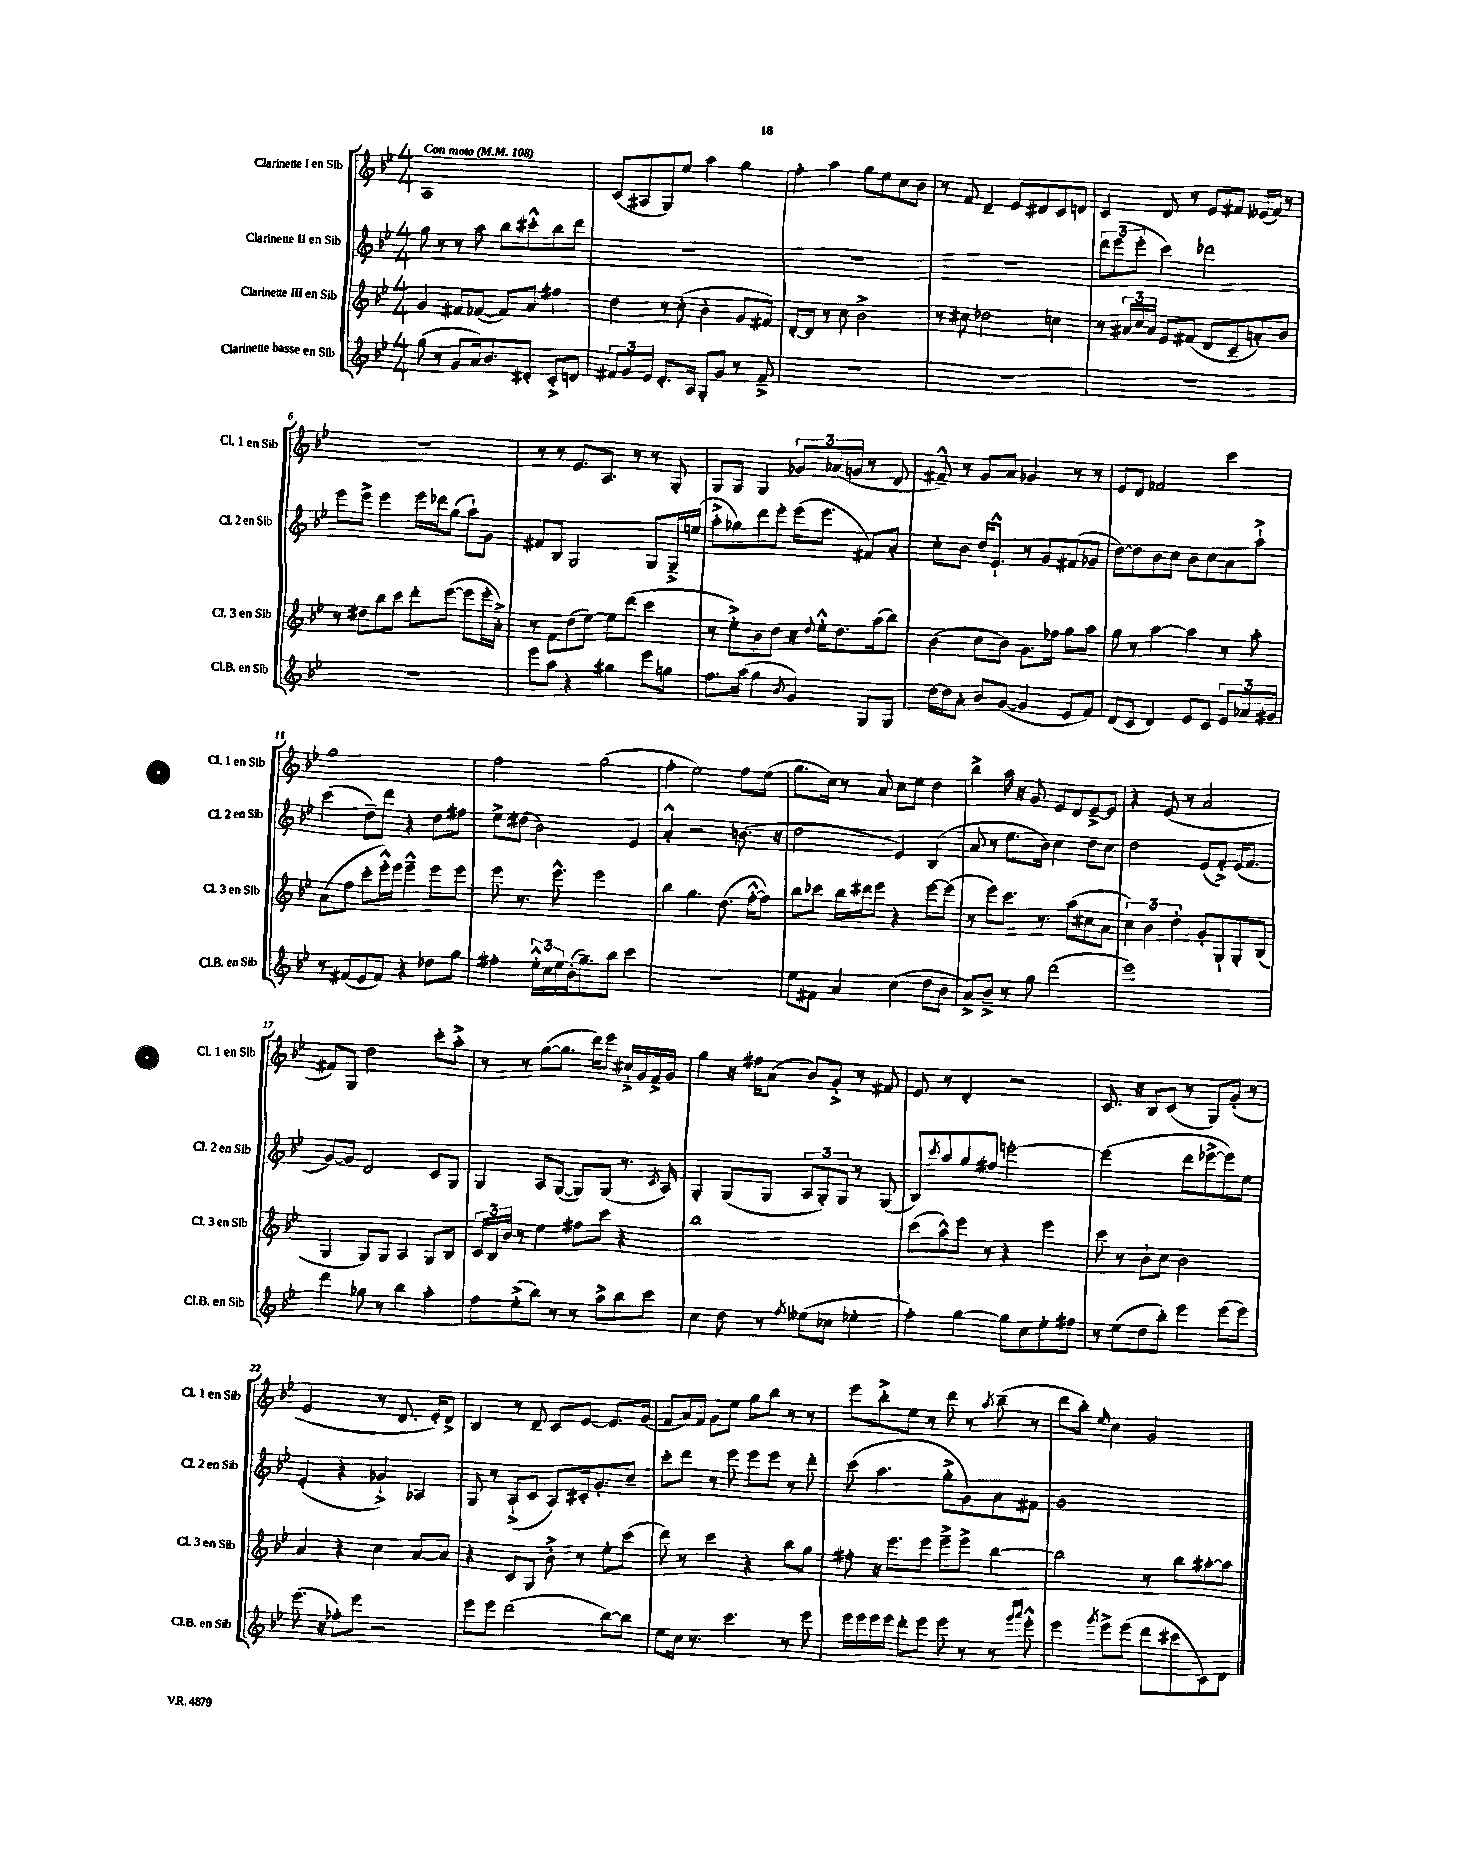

**kern	**kern	**kern	**kern
*part4	*part3	*part2	*part1
*staff4	*staff3	*staff2	*staff1
*I"Clarinette basse en Sib	*I"Clarinette III en Sib	*I"Clarinette II en Sib	*I"Clarinette I en Sib
*I'Cl.B. en Sib	*I'Cl. 3 en Sib	*I'Cl. 2 en Sib	*I'Cl. 1 en Sib
*clefG2	*clefG2	*clefG2	*clefG2
*k[b-e-]	*k[b-e-]	*k[b-e-]	*k[b-e-]
*M4/4	*M4/4	*M4/4	*M4/4
*MM108	*MM108	*MM108	*MM108
=1	=1	=1	=1
!	!	!	!LO:TX:a:B:t=Con moto
(8gg\	4g/	8gg\	1A
8r	.	8r	.
8g/L	8f#X/L	8r	.
16a/k)	([8f-X/J	8aa\	.
8.b-/	.	.	.
.	8f-/L])	8bb-\L	.
8d#X'/J	8a/J	8ccc#X'^^\	.
8c'^/L	4ff#X\	8bb-\	.
8dn/J	.	8ddd\J	.
=2	=2	=2	=2
12f#X/L	4dd\	1r	(8c/L
12g/	.	.	.
.	.	.	8A#X/
12e-/J	.	.	.
8.d'/L	8r	.	8G/)
.	(8cc'\	.	8ee-/J
16A/Jk	.	.	.
8G'/L	4b-'\	.	4aa\
8g/J	.	.	.
8r	8g/L	.	4gg\
8f#~^/	8f#X/J)	.	.
=3	=3	=3	=3
1r	[8d'/L	1r	4ff'\
.	8d/J]	.	.
.	8r	.	4aa\
.	8cc\	.	.
.	2b-^\	.	8gg\L
.	.	.	8ee-\
.	.	.	8cc\
.	.	.	8b-\J
=4	=4	=4	=4
1r	8r	1r	8r
.	8cc#X\	.	8f/
.	2dd-X\	.	4d~/
.	.	.	8e-/L
.	.	.	8d#X/
.	4ccn\	.	8c/
.	.	.	8dn/J
=5	=5	=5	=5
1r	8r	12ddd\L	4c/
.	.	(12eee-\	.
.	24a#X/LL	.	.
.	24cc/	12eee-'\J	.
.	24a#/JJ	.	.
.	8e-/L	4ccc\)	8d/
.	(8f#X/J	.	8r
.	8d/L	2ddd-X\	8e-/L
.	8c~/	.	8f#X/J
.	8an'/)	.	(16e--X/LL
.	.	.	16f#/JJ)
.	8b-/J	.	8r
!!LO:LB:g=z
=6	=6	=6	=6
1r	8r	8eee-\L	1r
.	8dd#X\L	8eee-^\J	.
.	8bb-\	4eee-\	.
.	8ccc\J	.	.
.	8ddd'\L	16eee-\LL	.
.	.	16ddd-X\J	.
.	([8eee-\J	(8gg\J	.
.	8eee-\L]	8aa`\L)	.
.	16eee-'\L	8g\J	.
.	16a'^\JJ)	.	.
=7	=7	=7	=7
8eee-\L	8r	8f#X/L	8r
8aa\J	8f\L	8B-/J	8r
4r	(8dd\	2G/	8.e-/L
.	[8ee-\J)	.	.
.	.	.	8.A/J
4gg#X\	8ee-\L]	.	.
.	(8ddd\J	.	8r
8eee-\L	4ccc\	8G/L	8r
8ggn\J	.	16G~^/L	8G'/
.	.	(16een/JJ	.
=8	=8	=8	=8
8.ff\L	8r	8aa'^\L	8G/L
.	8ee-'^\L)	8gg-X\)	8G/J
(16aa\Jk	.	.	.
4gg\	8b-\	8ddd\	4G/
.	8dd\J	8eee-'\J	.
8qb-/	.	.	.
4g/)	16r	(16eee-\KL	12g-X/L
.	8qqdd/	.	.
.	16ee-'^^\KL	8.eee-\J	.
.	.	.	(12a-X/
.	8.dd\	.	.
.	.	.	12gn/J
8G/L	.	8f#X/L)	8r
.	(16aa\k	.	.
8G/J	8bb-\J)	8a'/J	8d/
=9	=9	=9	=9
[16dd\LL	(4b-\	8cc'\L	8f#X~^^/)
16dd\J]	.	.	.
8a'\J	.	8b-\J	8r
8b-/L	8cc\L	16dd/KL	8g/L
.	.	8.e-`^^/J	.
([8g/J	8b-\J)	.	8a/J
4g/]	8.g\L	8r	4g-X/
.	.	8g/L	.
.	16ff-X\Jk	.	.
8e-/L	8gg\L	(8f#X/	8r
8f/J)	8aa\J	8g-X/J	8r
=10	=10	=10	=10
(8d/L	8gg\	[8dd\L)	8e-/L
8c/J	8r	8dd\]	8d/J
4d/)	[4aa\	8b-\	2f-X/
.	.	8cc\J	.
8e-/L	4aa\]	8b-\L	.
8c/J	.	8cc\	.
12e-/L	8r	8a\	4ccc\
12a-X/	.	.	.
.	8aa'\	8aa`^\J	.
12g#X/J	.	.	.
!!LO:LB:g=z
=11	=11	=11	=11
8r	(8a\L	(4ccc\	1gg
(8f#X/L	8ff\J	.	.
8e-/	8ccc'\L	8dd~\L)	.
8f#/J)	16eee-'^^\L)	8ddd\J	.
.	16eee-\JJ	.	.
4r	4eee-~^^\	4r	.
8dd-X\L	8eee-\L	8dd\L	.
8gg\J	8eee-\J	8ff#X\J	.
=12	=12	=12	=12
4ff#X'\	8eee-\	8ee-^\L	2ff\
.	8.r	(8dd#X\J	.
24ee-'^^\LL	.	2b-\)	.
24cc\	.	.	.
.	8.eee-^^\	.	.
24ee-\	.	.	.
(16b-'\J	.	.	.
8.gg~\)	.	.	.
.	2eee-\	.	(2gg\
8bb-\J	.	.	.
4ccc\	.	4e-/	.
=13	=13	=13	=13
1r	4bb-\	4a'^^/	4ff'\
.	4.gg\	2r	2ee-\)
.	(8.dd\	.	.
.	.	(8.bn\	8ff\L
.	[16ff'^^\KL	.	.
.	8ff\J])	.	(8ee-\J
.	.	16r	.
=14	=14	=14	=14
8ee-\L	8bb-\L	2dd\	8.gg\L
8f#X\J	8ccc-X\J	.	.
.	.	.	16cc\Jk)
4a/	16bb-\LL	.	8r
.	16ddd#X\J	.	.
.	8eee-\J	.	8a/
(4cc\	4r	4e-/)	8cc\L
.	.	.	8ee-\J
8dd\L	[8eee-\L	(4B-/	4dd\
8b-\J	(8eee-\J]	.	.
=15	=15	=15	=15
8a^/L)	8r	8a/	4bb-^\
8b-~^/J	8eee-\L)	8r	.
8r	8.ccc\J	8.ee-\L	16aa\
.	.	.	16r
8gg\	.	.	8g/
.	8.r	16b-\Jk)	.
(2ddd\	.	4cc\	8e-/L
.	(8aa\L	.	8d/
.	8cc#X\	8dd\L	[8e-~^/
.	8a\J	8cc\J	8e-/J]
=16	=16	=16	=16
1eee-)	6cc\)	2dd\	4r
.	6b-\	.	.
.	.	.	(8e-/
.	6dd'\	.	.
.	.	.	8r
.	8g'/L	(8e-/L	2a/
.	8G`/	8f'^/J)	.
.	8G'/	(16e-/KL	.
.	.	8.f/J	.
.	(8B-/J	.	.
!!LO:LB:g=z
=17	=17	=17	=17
4ddd\	4G/	[8g/L)	8f#X/L)
.	.	8g/J]	8G/J
8gg-X\	8G/L)	2d/	2dd\
8r	8G/J	.	.
4bb-\	4A/	.	.
4aa'\	8G/L	8c/L	8ccc'\L
.	8B-/J	8G/J	8aa'^\J
=18	=18	=18	=18
8ff\L	24c/LL	4G/	8r
.	24B-/	.	.
.	24b-/JJ	.	.
(8ee-'^\	8r	.	8r
8bb-\J)	4ee-\	8A/L	([8gg\L
8r	.	([8G/J	8.gg\J]
8r	8ff#X\L	8G/L])	.
.	.	.	16ddd\KL)
8aa^\L	8ccc\J	(8G/J	8eee-\J
8bb-\	4r	8.r	16cc#X`^/LL
.	.	.	16g/
8ccc\J	.	.	16f^/
.	.	8qc/	.
.	.	16A/)	16g/JJ
=19	=19	=19	=19
4cc\	1bb-	4G'/	4gg\
8dd\	.	(8G/L	16r
.	.	.	16ff#X\KL
8r	.	8G/J	(8a\J
8qff/	.	.	.
(8ee--X\L	.	12A/L	8b-/L)
.	.	12G'/)	.
8cc-X\J	.	.	8g'^/J
.	.	12G/J	.
4ee-X'\	.	8r	8r
.	.	(8G/	8f#X/
=20	=20	=20	=20
4ff'\)	(8ccc\L	8B-/L)	8e-/
.	.	8qccc/	.
.	8aa^^\)	8aa/	8r
[4gg\	8eee-\J	8gg/	4d'/
.	8r	8ff#X/J	.
8gg\L]	4r	[2eeen'\	2r
8cc\	.	.	.
8ee-'\	4eee-\	.	.
8ff#X\J	.	.	.
=21	=21	=21	=21
8r	8ccc\	(2eee\]	8.c/
(8ee-\L	8r	.	.
.	.	.	16r
8dd\	8b-`\L	.	8B-/L
8bb-'\J)	8cc\J	.	(8c/J
4eee-\	2b-\	8ddd\L	8r
.	.	[8eee-X^\	8G/L)
(8eee-\L	.	8eee-\])	(8g'/J
8eee-\J)	.	8ee-\J	8r
!!LO:LB:g=z
=22	=22	=22	=22
(8.eee-\	4a/	(4e-'/	2e-/
16r	.	.	.
8ff-X'\L)	4r	4r	.
8eee-\J	.	.	.
2r	4cc\	4g-X`^/)	8r
.	.	.	8.d/
.	[8a/L	4A-X/	.
.	.	.	16e-'/KL)
.	8a/J]	.	8d^/J
=23	=23	=23	=23
8eee-\L	4r	8G/	4B-/
8eee-\J	.	8r	.
(2ddd\	8c/L	(8A`^/L	8r
.	8G/J	8c/J	8d~/
.	8b-'^\	8A/L)	8c/L
.	8r	16c#X'/k	[8e-/J
.	.	8.g'/	.
[8bb-\L)	8ee-'\L	.	8.e-/L]
8bb-\J]	(8ccc\J	8cc~/J	.
.	.	.	(16g/Jk
=24	=24	=24	=24
8ee-\L	8ddd\)	8ccc'\L	8f/L
16cc\Jk	8r	8ddd\J	16a/L)
8.r	.	.	16f/JJ
.	4ccc\	8r	8g\L
4.ccc\	.	8eee-\	8ee-\J
.	4r	8eee-\L	8gg\L
.	.	8eee-\J	8bb-\J
8r	8bb-\L	8r	8r
8eee-\	8gg\J	8ddd'\	8r
=25	=25	=25	=25
16eee-\LL	8ff#X'\	(8ccc\	8eee-\L
16eee-\	.	.	.
16eee-\	16r	4.aa\	8bb-'^\
16eee-\JJ	8.eee-\L	.	.
8ddd'\L	.	.	8ee-\J
8eee-\J	8eee-\J	.	8r
8eee-\	8eee-~^\L	8gg'^\L	8ddd\
8r	8eee-^\J	8g\)	8r
.	.	.	8qaa/
8r	[4bb-\	8a\	(8bb-~\
16qqggg/LL	.	.	.
16qqaaa/JJ	.	.	.
8eee-'^^\	.	8f#X\J	8r
=26	=26	=26	=26
4eee-\	2bb-\]	1g	8ddd\L
.	.	.	8bb-'\J)
8qggg/	.	.	16qqee-/
8eee-^\L	.	.	4cc\
(8eee-\J	.	.	.
8ddd\L	8r	.	2g/
8ccc#X\	8bb-\L	.	.
8c\)	[8aa#X'\	.	.
8d\J	8aa#\J]	.	.
==	==	==	==
*-	*-	*-	*-
